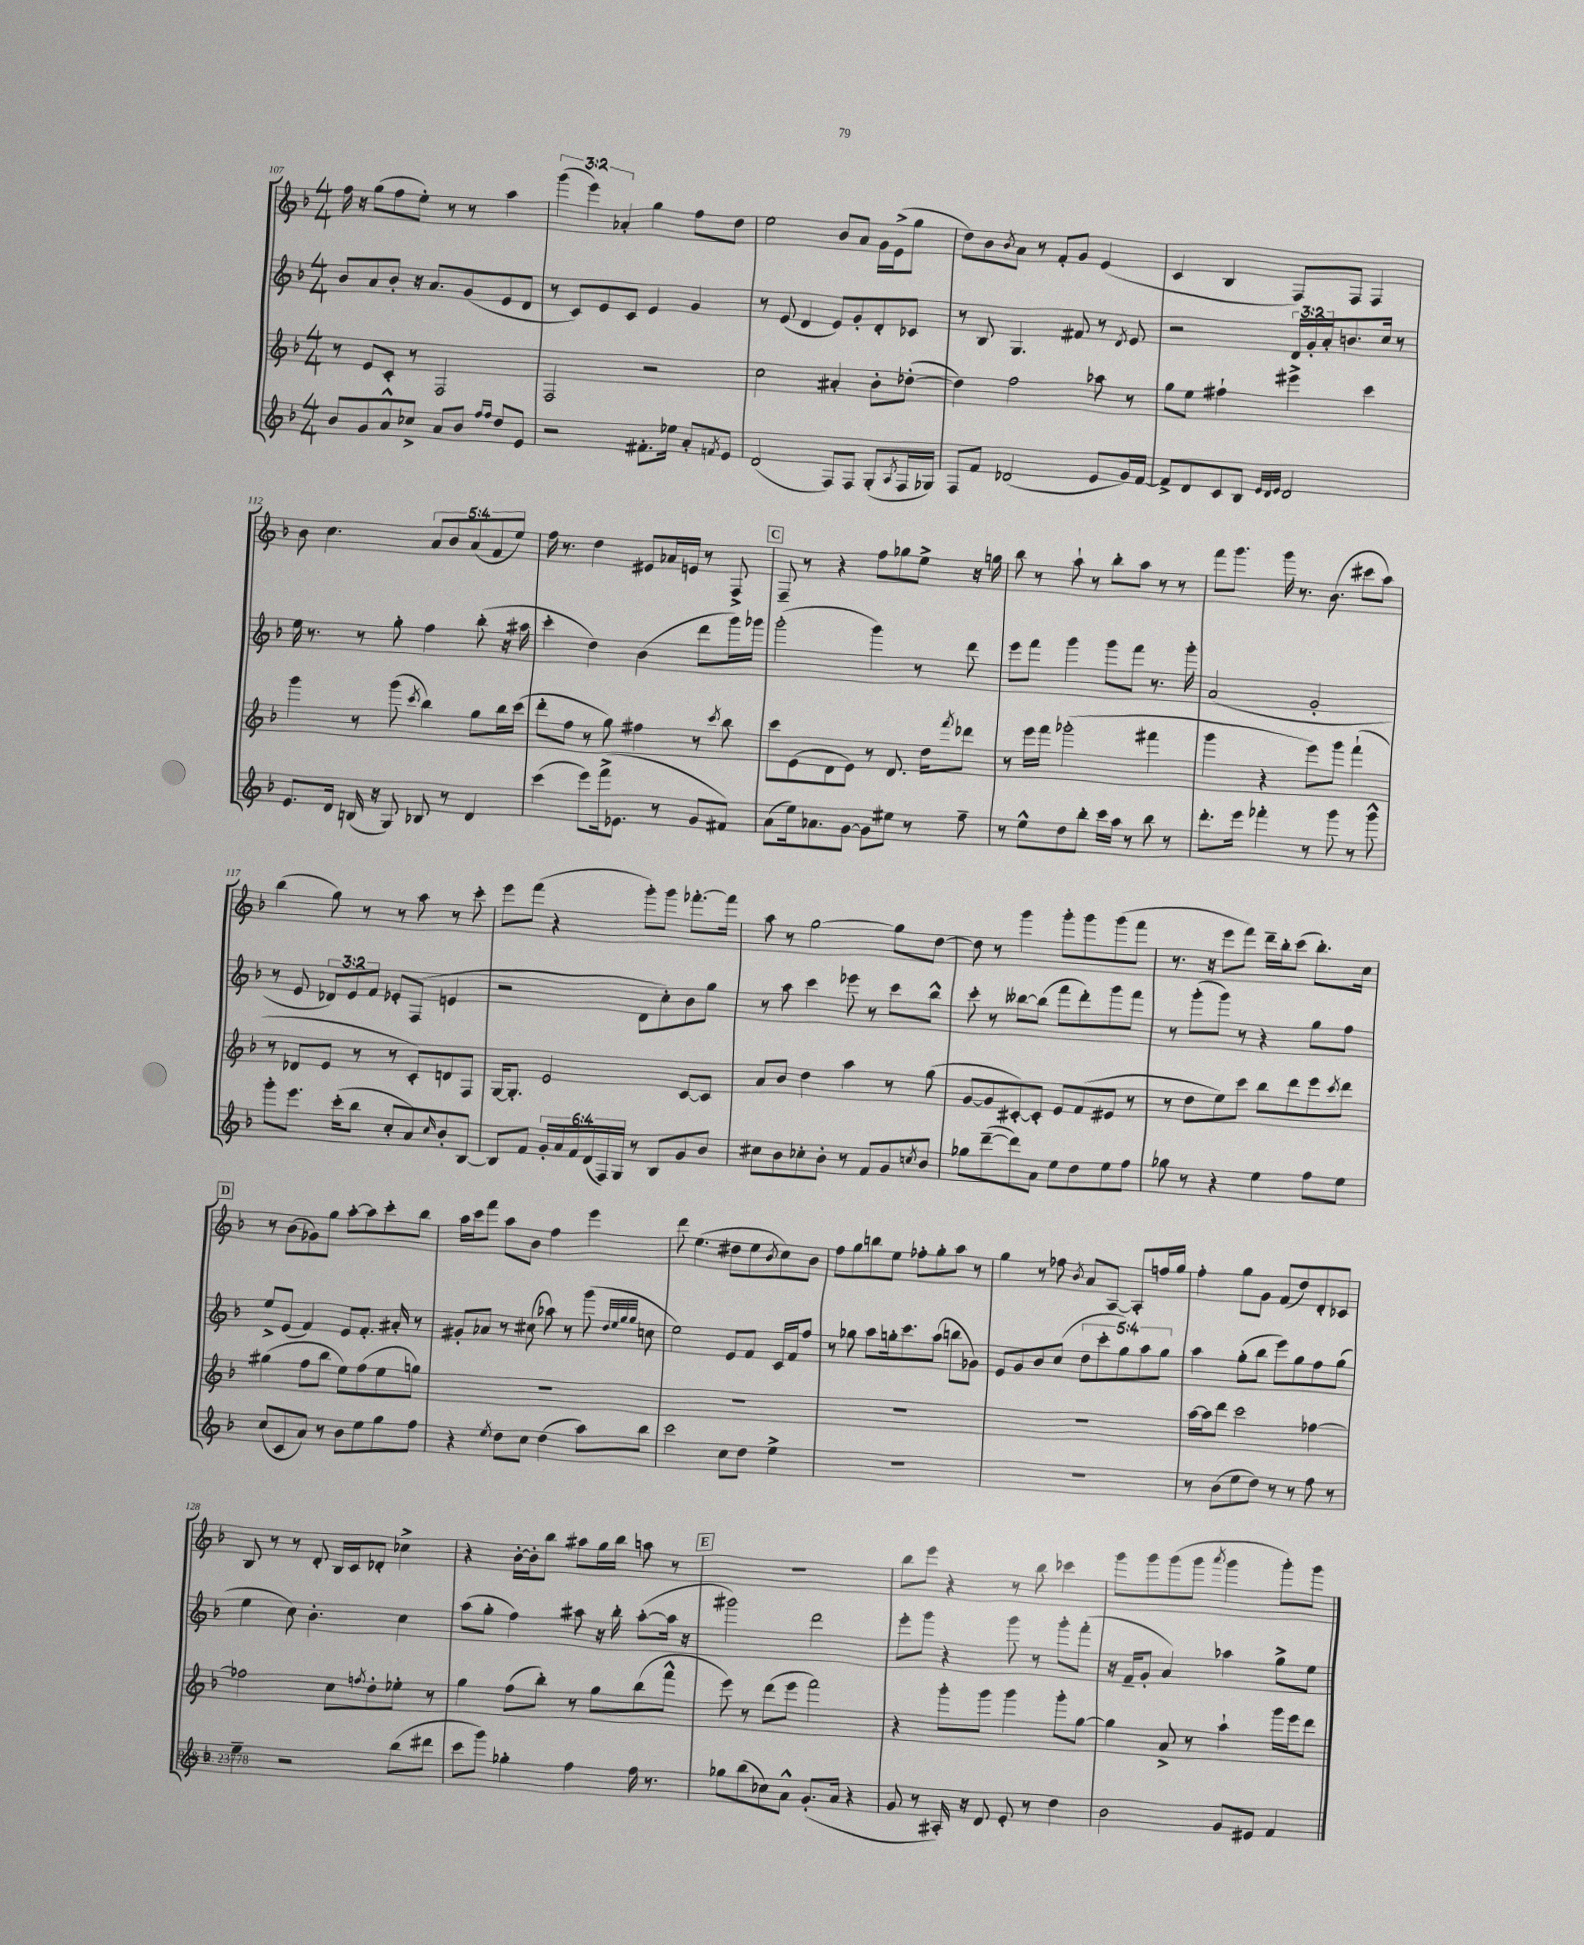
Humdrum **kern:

**kern	**kern	**kern	**kern
*staff4	*staff3	*staff2	*staff1
*clefG2	*clefG2	*clefG2	*clefG2
*k[b-]	*k[b-]	*k[b-]	*k[b-]
*M4/4	*M4/4	*M4/4	*M4/4
8b-	8r	8b-	16ff
.	.	.	16r
8g	8e	8a	(8gg
8a^^	8c'	8b-'	8ff
8cc-^	8r	16r	8ee')
.	.	8.a	.
8a	2F	.	8r
8b-	.	(8g	8r
16qqff	.	.	.
16qqff	.	.	.
8dd	.	8e	4aa
8e	.	8d	.
=	=	=	=
2r	2F	8r	(6ggg
.	.	8c)	.
.	.	.	6eee)
.	.	8e	.
.	.	.	6a-'
.	.	8c	.
8.f#'	2r	4e	4gg
16ee-	.	.	.
8a'	.	4g	8ff
8qf	.	.	.
8e	.	.	8dd
=	=	=	=
(2d	2cc	8r	2ee
.	.	(8e	.
.	.	4d	.
8F)	4a#'	8e)	8b-
8F	.	8g'	8a
(8G'	8b-'	8d'	16g
.	.	.	(16e^
8qA	.	.	.
16F	([8dd-'	8c-	8gg
16G-)	.	.	.
=	=	=	=
8F	4dd-])	8r	8dd)
8f	.	8B-	8b-
.	.	.	8qb-
(2d-	2ff	4.G	8a
.	.	.	8r
.	.	.	8f'
.	.	8f#	8g
8e	8aa-	8r	(4e
.	.	8qd	.
16g)	8r	8e	.
[16f	.	.	.
=	=	=	=
8f^]	8gg	2r	4c
8d	8ee	.	.
8c	4ff#`	.	4B-
8B-	.	.	.
32qqe	.	.	.
32qqd	.	.	.
32qqe	.	.	.
2d	4eee#^	24d	8F)
.	.	24g'	.
.	.	24a'	.
.	.	8.b	8F
.	4ccc	.	4F
.	.	16cc	.
.	.	8r	.
=	=	=	=
8.e	4ggg	16ee	8b-
.	.	8.r	.
.	.	.	4.cc
16d	.	.	.
(16B	8r	8r	.
16r	.	.	.
8G)	(8ggg	8gg'	.
.	8qccc	.	.
8B-	4bb-)	4ff	10a
.	.	.	10b-
8r	.	.	.
.	.	.	(10a
4d	8gg	(8bb-'	.
.	.	.	10f
.	16bb-	16r	.
.	.	.	10ee)
.	(16ccc	16aa#	.
=	=	=	=
(4ccc	8ddd'	4ccc'	16ff
.	.	.	8.r
.	8ff	.	.
8eee)	8r	4dd)	4dd
(16fff^	8gg)	.	.
8.e-	.	.	.
.	4ff#	(4b-	8e#
8r	.	.	16a-
.	.	.	16e
8g	8r	8ddd	8r
.	8qccc	.	.
8f#)	8bb-	16ggg)	8F^
.	.	16ggg-	.
=	=	=	=
(8a	8ccc	(2ggg'	8F~
16ee)	(8e	.	8r
8.a-	.	.	.
.	8d	.	4r
[8g	8e)	.	.
8g]	8r	4ggg)	8ff
8ee#	8.d	.	8gg-
8r	.	8r	8ee^
.	16dd	.	.
.	8qfff	.	.
8ff~	8ddd-	8ddd	16r
.	.	.	16gg
=	=	=	=
8r	8r	8eee	8bb-
8ee^^	16eee	8fff	8r
.	16fff	.	.
8dd	(2ggg-'	4ggg	8aa`
8bb-'	.	.	8r
16ccc	.	8ggg	8bb-'
16aa	.	.	.
8r	.	8fff	8aa
8bb-	4fff#	8.r	8r
8r	.	.	8r
.	.	16ggg'	.
=	=	=	=
8.ddd'	4ggg	(2a	8fff
.	.	.	8.ggg
16eee	.	.	.
4fff-'	4r	.	.
.	.	.	16ggg
.	.	.	8.r
8r	8eee)	2g'	.
.	.	.	(8.b-
8ggg	8ggg	.	.
8r	(4fff`	.	8ccc#
8ggg^^	.	.	8aa)
=	=	=	=
8ggg'	8r	8r	(4bb-
8.eee	8d-	8e	.
.	8e	12d-)	8gg)
(16ccc'	.	.	.
.	.	12e	.
8bb-	8r	.	8r
.	.	12f	.
8cc'	8r	8e-'	8r
8a)	8c')	(8F	8aa
16qqcc	.	.	.
8b-'	8d	4e	8r
[8B-	8F	.	8ccc'
=	=	=	=
8B-]	[16G	2r	8eee
.	8.G']	.	.
8f	.	.	(8fff
24g'	2e	.	4r
24a	.	.	.
24f	.	.	.
(24d	.	.	.
24F)	.	.	.
24G	.	.	.
8r	.	8d	8ggg')
8B-	.	8cc')	8ggg
8g	[8c	8b-	[8.fff-'
8b-	8c]	8gg	.
.	.	.	16fff-]
=	=	=	=
8cc#	8a	8r	8aa
8b-	8b-	8aa	8r
8cc-'	4dd	4ccc	[2gg
8b-'	.	.	.
8r	4aa	8eee-	.
8f	.	8r	.
8g	8r	8ccc	8gg]
8qcc	.	.	.
8b-	(8gg	8bb-^^	[8dd
=	=	=	=
8gg-	[8g	8ccc'	8dd]
([8ddd~	8g]	8r	8r
8ddd])	[8c#')	[8bb--	4ggg
8a	8c#']	(8bb--]	.
8ee	8e	8fff	8ggg'
8dd	(8f	8ddd')	8ggg
8ee	8e#	8ggg	(8ggg
8ff	8r	8fff	8fff
=	=	=	=
8gg-	8r	8r	8.r
8r	8dd	(8ggg'	.
.	.	.	16r
4r	8ee)	8ggg)	8eee
.	8ccc	8r	8fff)
4ee	8bb-	4r	16ddd~
.	.	.	16bb-'
.	8ddd	.	(8ccc
8ff	8eee	8gg	8.bb-')
.	8qccc	.	.
8ee	8ddd	8ff	.
.	.	.	16cc
=	=	=	=
(8cc	(4gg#	8ee^	8r
8c	.	(8e	(8b-
8a)	8ff	4f)	8g-)
8r	8bb-	.	8gg
8b-	8ee)	8e	[8aa'
8ee	(8ff	8.f'	8aa]
8gg	8ee	.	8ccc'
.	.	16a#'	.
8ff	8gg)	8r	8bb-
=	=	=	=
4r	1r	8g#'	16aa
.	.	.	16ccc
.	.	8a-	8fff
8qee	.	.	.
8dd	.	8r	8aa
8cc	.	(8cc#	8b-
(4dd	.	8aa-)	4ff
.	.	8r	.
8aa)	.	(8ggg	4eee
.	.	32qqdd	.
.	.	32qqee	.
.	.	32qqgg	.
.	.	32qqgg	.
8bb-	.	8cc	.
=	=	=	=
2ccc	1r	2ee)	8ddd
.	.	.	(4.ee
8cc	.	8e	8dd#
8dd	.	8f	8ee
.	.	.	8qb-
4ee^	.	16c	8cc)
.	.	16f	.
.	.	8ff	8b-
=	=	=	=
1r	1r	8r	8ff
.	.	8gg-	8gg
.	.	8aa	8bb
.	.	16gg'	8ee
.	.	8.ccc	.
.	.	.	8ff-'
.	.	(8aa	8gg'
.	.	8bb	8aa
.	.	8g-)	8r
=	=	=	=
1r	1r	8e	4gg
.	.	8g	.
.	.	8b-	8r
.	.	(8cc	8ff-
.	.	.	8qb-
.	.	10dd	8a
.	.	10ccc'	.
.	.	.	[8A
.	.	10gg)	.
.	.	.	8A']
.	.	10aa	.
.	.	.	16ff
.	.	10gg	.
.	.	.	16gg
=	=	=	=
8r	[16aa	4aa	4ff'
.	16aa]	.	.
(8b-	8ddd	.	.
8ee	2ccc	(8gg'	8gg
8dd)	.	8bb-	8g
8r	.	8eee)	(8f
8r	.	8gg	8dd)
8ff	[4ff-	8ff	8d'
8r	.	(8gg	8c-
=	=	=	=
4ee~	2ff-]	4ee	8B-
.	.	.	8r
2r	.	8cc)	8r
.	.	4.b-'	8d'
.	8cc	.	16B-
.	.	.	16c
.	8qff	.	.
.	8dd'	.	8d-'
(8bb-	8ee-'	4cc	4cc-^
8ddd#	8r	.	.
=	=	=	=
8ccc	4gg	(8aa	4r
8ggg)	.	8gg'	.
4gg-'	(8ff	4ff)	[16b-'
.	.	.	16b-']
.	8bb-')	.	8bb-
4ff	8r	8aa#	8aa#
.	8gg	16r	16gg
.	.	16bb-'	16bb-
16ff	(8bb-	([8aa#'	8aa
8.r	.	.	.
.	8fff^^	16aa#]	8r
.	.	16r	.
=	=	=	=
8gg-	8eee)	2ggg#)	1r
(8bb-	8r	.	.
8cc-)	(8ddd	.	.
8a^^	8eee	.	.
(8.g'	2fff)	2ddd	.
16a	.	.	.
4r	.	.	.
=	=	=	=
8g	4r	8eee'	8bb-
8r	.	8ggg	8eee
16A#')	8ggg'	4r	4r
16r	.	.	.
8d	8ggg	.	.
8e'	4ggg	8ggg	8r
8r	.	8r	8bb-
4dd	8ggg'	8ggg'	4ccc-
.	[8gg	(8fff'	.
=	=	=	=
2b-	4gg]	16r	8ggg
.	.	16f~	.
.	.	8g'	8ggg
.	8a^	4a)	(8ggg
.	8r	.	8ggg
.	.	.	8qaaa
8g	4aa`	4aa-	4ggg
8e#	.	.	.
4f	16ggg	8gg^	8ggg')
.	16eee	.	.
.	8ddd	8ee	8ggg
==	==	==	==
*-	*-	*-	*-
